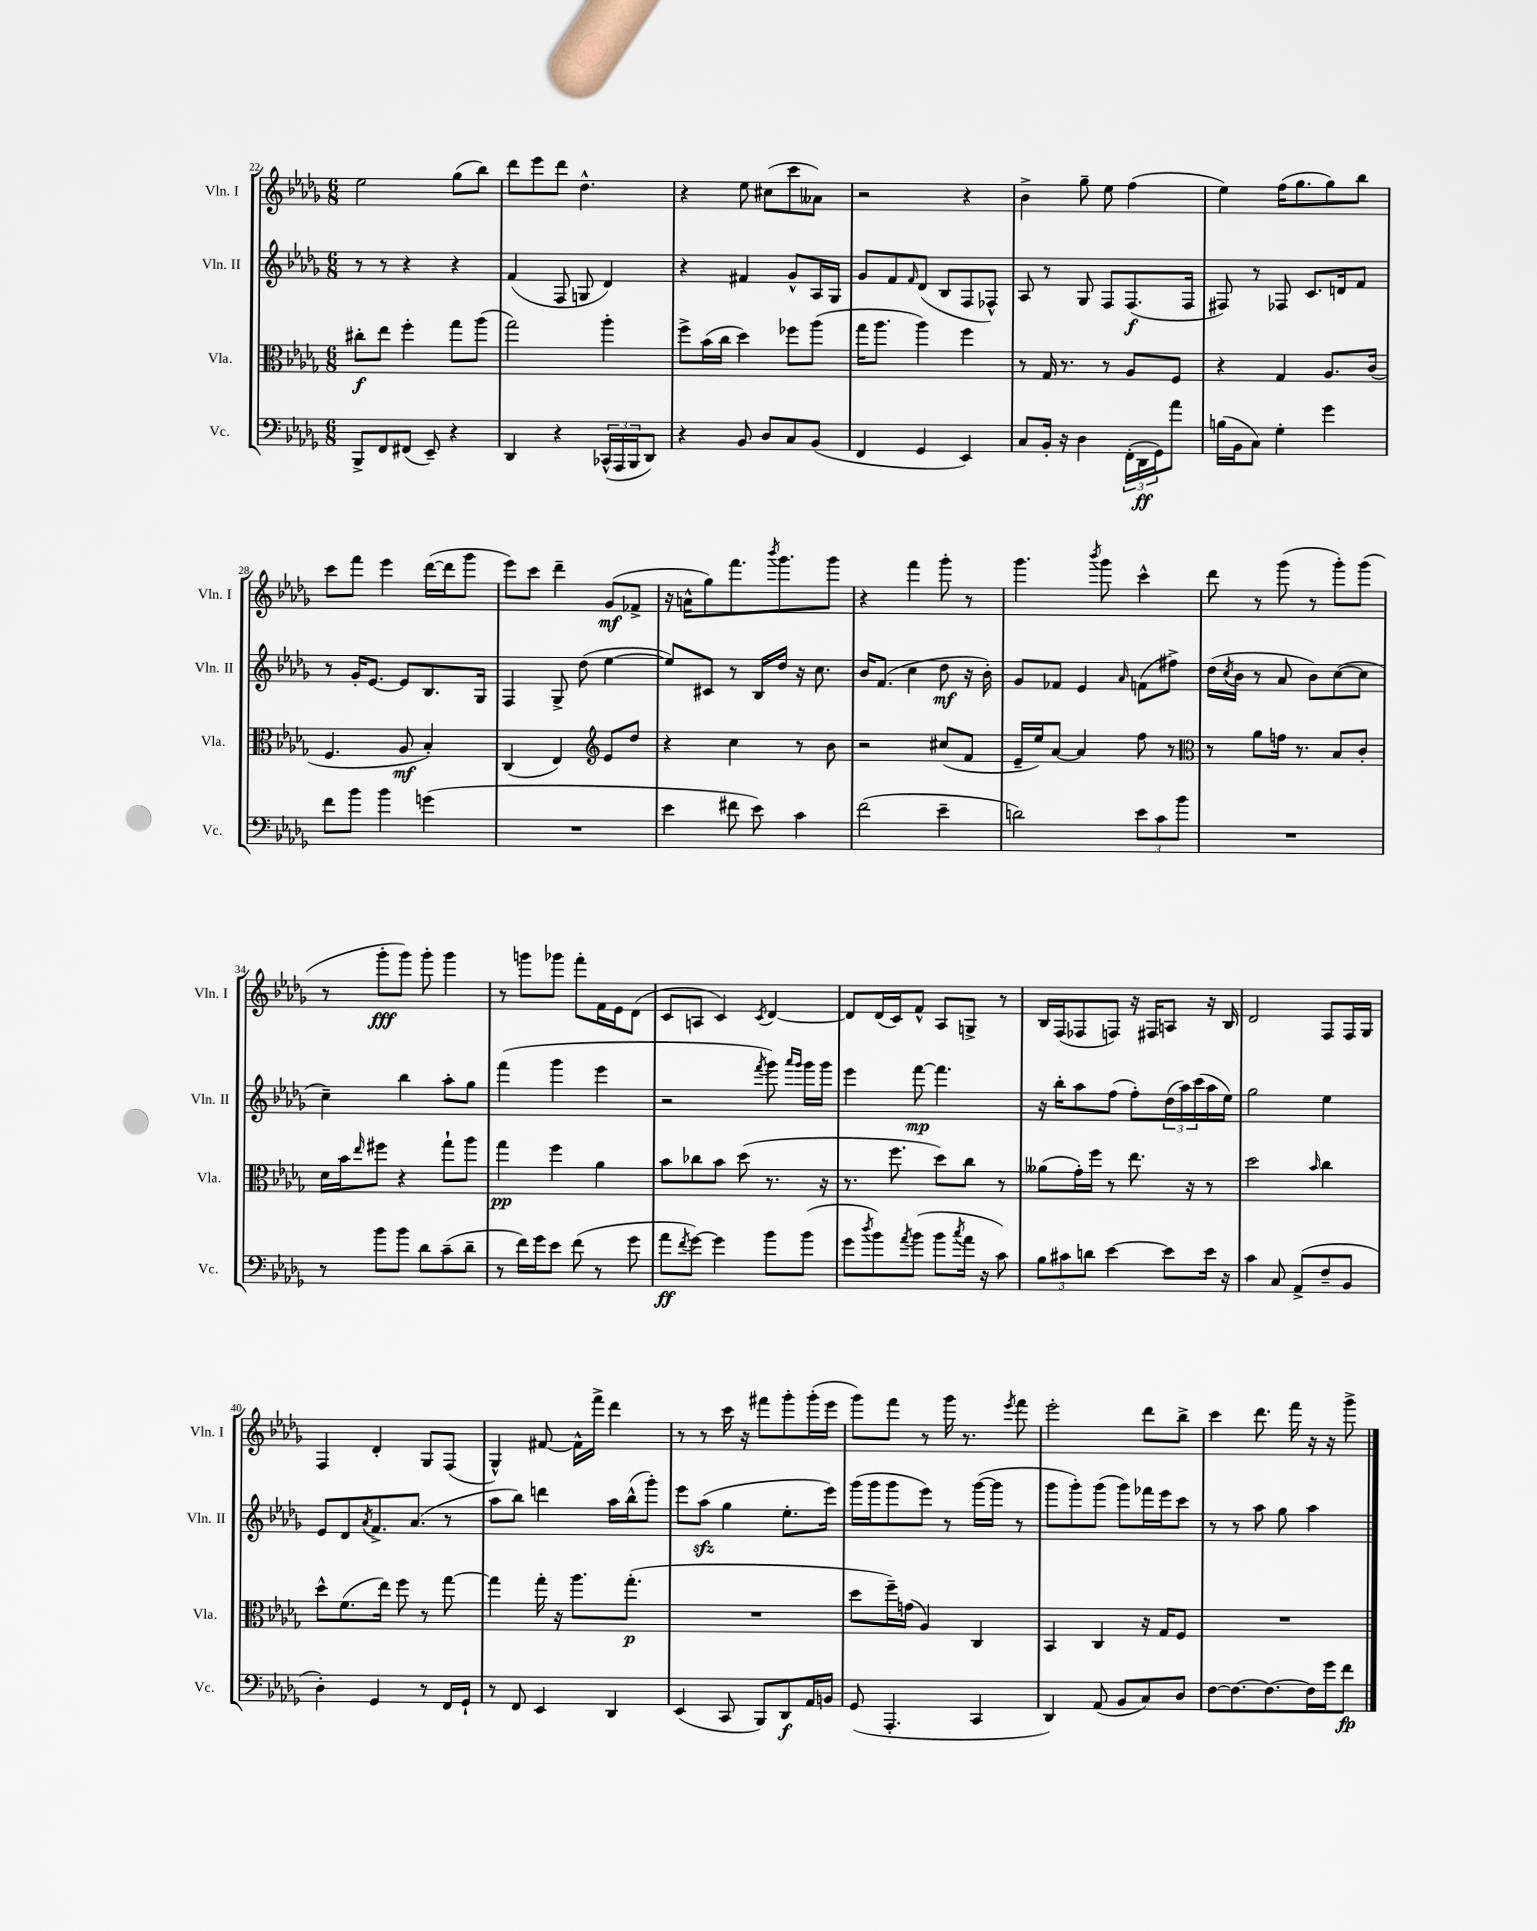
<<
\new StaffGroup <<
\new Staff = "s0" \with { instrumentName = "Vln. I" shortInstrumentName = "Vln. I" } {
    \clef treble \key des \major \numericTimeSignature \time 6/8
    ees''2 ges''8( bes''8) |
    des'''8 ees'''8 des'''8 des''4.-^ |
    r4 ees''8 cis''8( c'''8 aeses'8) |
    r2 r4 |
    bes'4-> ges''8-- ees''8 f''4( |
    ees''4) f''16( ges''8. ges''8) bes''8 |
    c'''8 f'''8 ees'''4 des'''16~( des'''16 ges'''8 |
    ees'''8) c'''8 des'''4-- ges'8\mf( fes'8-> |
    r16 a'16-^ ges''8) f'''8. \acciaccatura { bes'''8 } ges'''8. ges'''8 |
    r4 f'''4 ges'''8-. r8 |
    ges'''4. \acciaccatura { bes'''8 } ges'''8 c'''4-^ |
    des'''8 r8 ges'''8( r8 ges'''8-.) ges'''8( |
    r8 ges'''8-.\fff ges'''8) ges'''8-. ges'''4 |
    r8 g'''8 ges'''8 f'''8-. f'16 ees'16 des'8( |
    c'8 a8 c'4) \acciaccatura { c'8 } des'4~ |
    des'8 des'16( c'16) f'8-^ aes8 g8-> r8 |
    bes16 f16( fes8 f8) r16 fis16 a8 r16 bes16 |
    des'2 f8 f16 ges16 |
    f4 des'4-. ges8 f8( |
    ges4-^) fis'8~ fis'16-^ f'''16-> des'''4 |
    r8 r8 c'''16 r16 fis'''8 ges'''8-. ges'''16-.( ees'''16 |
    ges'''8) f'''8 r8 ges'''16 r8. \acciaccatura { ees'''8 } f'''8 |
    ees'''2-. des'''8 bes''8-> |
    c'''4 des'''8. f'''16 r16 r16 ges'''8-> \bar "|." |
}
\new Staff = "s1" \with { instrumentName = "Vln. II" shortInstrumentName = "Vln. II" } {
    \clef treble \key des \major \numericTimeSignature \time 6/8
    r8 r8 r4 r4 |
    f'4( f8 g8 des'4) |
    r4 fis'4 ges'8-^ aes16 ges16 |
    ges'8 f'8 \grace { f'16 } des'8( bes8 f8 fes8-^) |
    aes8 r8 ges8 f8 f8.\f( f16 |
    fis8) r8 fes8 c'8. d'16 f'8 |
    r8 ges'16-. ees'8.~ ees'8 bes8. ges16 |
    f4 ges8-> des''8( ees''4~ |
    ees''8) cis'8 r8 bes16 des''16 r16 c''8. |
    bes'16 f'8.( c''4 des''8\mf r16 bes'16-.) |
    ges'8 fes'8 ees'4 \grace { aes'16 } f'8( fis''8->) |
    des''16( \acciaccatura { c''8 } bes'16 r8 aes'8 bes'8) c''8~( c''8 |
    c''4--) bes''4 aes''8-. ges''8 |
    f'''4( ges'''4 ees'''4 |
    r2 \acciaccatura { f'''8 } ges'''8) \grace { aes'''16 ges'''16 } ges'''16 ges'''16 |
    ees'''4 f'''8~\mp f'''4. |
    r16 bes''16-. aes''8 f''8( f''8-.) \tuplet 3/2 { des''16( aes''16) c'''16( } aes''16 ees''16) |
    ges''2 ees''4 |
    ees'8 des'8 \acciaccatura { aes'8 } f'8.-> aes'8.( r8 |
    aes''8 bes''8) d'''4 aes''16 bes''16-^( ges'''8-.) |
    ees'''8 aes''8\sfz( ges''4 ees''8.-. ees'''16) |
    ges'''16( ges'''16 ges'''8 ees'''8) r8 ges'''16~( ges'''16 r8 |
    ges'''8 ges'''8-.) ges'''8( ges'''8) fes'''16 ees'''16 c'''8 |
    r8 r8 aes''8 ges''8 aes''4 \bar "|." |
}
\new Staff = "s2" \with { instrumentName = "Vla." shortInstrumentName = "Vla." } {
    \clef alto \key des \major \numericTimeSignature \time 6/8
    cis''8-.\f ees''8 f''4-. ges''8 aes''8( |
    ges''2) aes''4-. |
    f''8-> bes'16( c''16 des''4) fes''8 aes''8( |
    ges''16 aes''8. aes''4) f''4 |
    r8 ges16 r8. r8 aes8 f8 |
    r4 ges4 aes8. c'16( |
    f4. aes8\mf bes4-.) |
    c4( ees4) \clef treble ees'8 des''8 |
    r4 c''4 r8 bes'8 |
    r2 cis''8( f'8 |
    ees'16-- ees''16) aes'8~ aes'4 f''8 r8 |
    \clef alto r8 aes'8 g'16 r8. bes8 c'8-. |
    des'16 bes'16 \grace { ees''16 } fis''8 r4 ges''8-! aes''8 |
    ges''4\pp f''4 aes'4 |
    bes'8 ces''8 bes'8 des''8( r8. r16 |
    r8. f''8. des''8) c''8 r8 |
    aeses'8( ges'16-.) f''16 r8 ees''8. r16 r8 |
    des''2 \grace { bes'16 } c''4 |
    des''8-^ f'8.( ees''16) f''8 r8 ges''8~ |
    ges''4 ges''16-. r16 aes''8. ges''8.-.\p( |
    R2. |
    des''8 f''16--) g'16( aes4) c4 |
    bes,4 c4 r16 ges16 f8 |
    R2. \bar "|." |
}
\new Staff = "s3" \with { instrumentName = "Vc." shortInstrumentName = "Vc." } {
    \clef bass \key des \major \numericTimeSignature \time 6/8
    bes,,8-> f,8 fis,8( ees,8--) r4 |
    des,4 r4 \tuplet 3/2 { ces,16-^( aes,,16 bes,,16 } des,8) |
    r4 bes,8 des8 c8 bes,8( |
    f,4 ges,4 ees,4) |
    c8 bes,16-. r16 des4 \tuplet 3/2 { f,16-.( des,16\ff ges,16) } aes'8 |
    b16( bes,16 c8) ges4-. ges'4 |
    f'8 bes'8 bes'4 g'4( |
    R2. |
    ees'4 fis'8 ees'8) c'4 |
    f'2( ees'4-- |
    d'2) \tuplet 3/2 { ees'8 c'8 bes'8 } |
    R2. |
    r8 bes'8 bes'8 des'8 c'8--( des'8-- |
    r8 f'16) ges'16 ees'8 f'8( r8 ges'8 |
    aes'8\ff \acciaccatura { f'8 } ges'8~) ges'4 bes'8 bes'8( |
    ges'8 \acciaccatura { des''8 } bes'8) \acciaccatura { aes'8 } bes'8( bes'8 \acciaccatura { c''8 } aes'16 r16 c'8) |
    \tuplet 3/2 { bes8 cis'8 d'8 } ees'4~ ees'8 ees'16 r16 |
    c'4 c8 aes,8->( f8-- bes,8 |
    des4-.) ges,4 r8 f,16 ges,16-! |
    r8 f,8 ees,4 des,4 |
    ees,4( c,8 bes,,8) des,8\f aes,16 b,16 |
    ges,8( aes,,4.-. c,4 |
    des,4) aes,8( bes,8 c8) des8 |
    f8~ f8.~ f8.~ f16 ges'16 f'8\fp \bar "|." |
}
>>
>>
\layout { \context { \Score currentBarNumber = #22 } }
